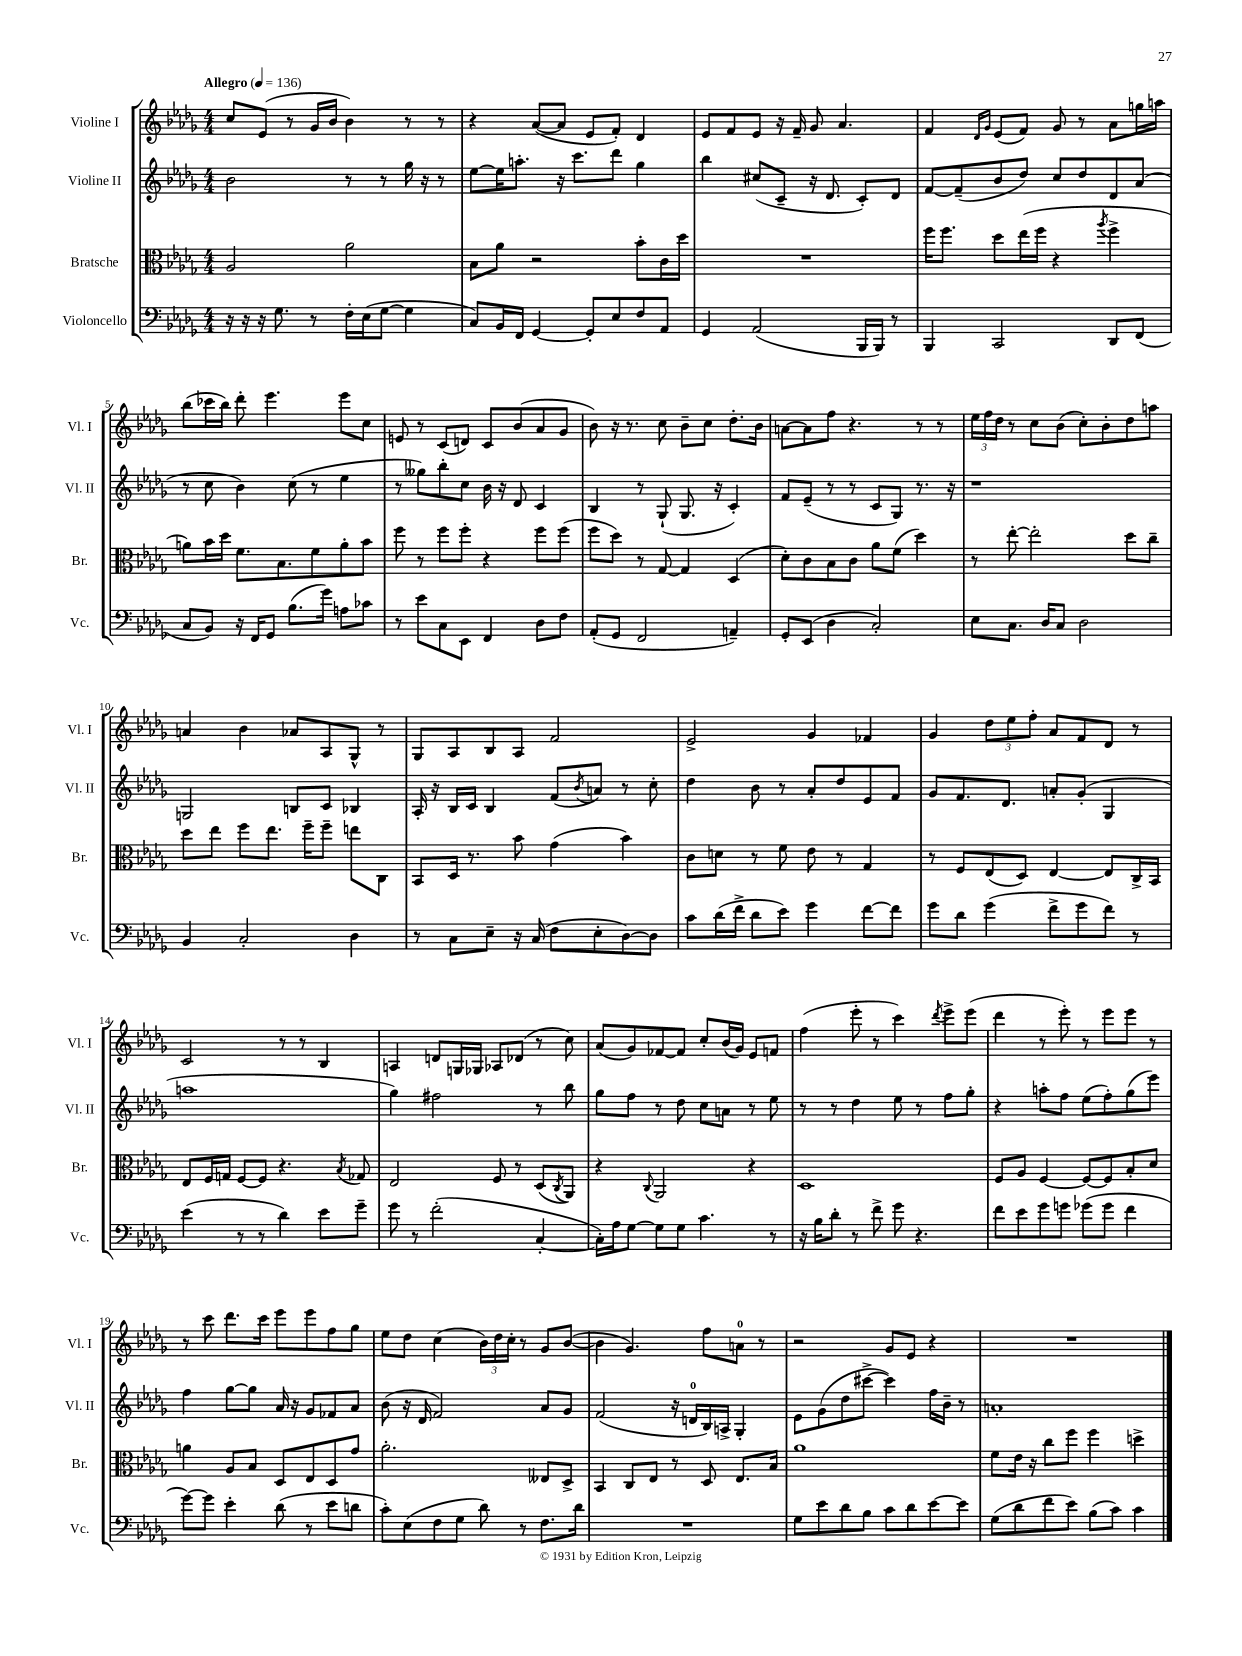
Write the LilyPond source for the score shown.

<<
\new StaffGroup <<
\new Staff = "s0" \with { instrumentName = "Violine I" shortInstrumentName = "Vl. I" } {
    \clef treble \key des \major \numericTimeSignature \time 4/4 \tempo "Allegro" 4 = 136
    c''8 ees'8( r8 ges'16 bes'16 bes'4) r8 r8 |
    r4 aes'8~( aes'8 ees'8 f'8-.) des'4 |
    ees'8 f'8 ees'8 r16 f'16-- ges'8 aes'4. |
    f'4 \grace { des'16 ges'16 } ees'8( f'8) ges'8 r8 aes'8 g''16 a''16 |
    bes''8( ces'''16 bes''16) des'''8-. ees'''4. ees'''8 c''8 |
    e'8 r8 c'8( d'8) c'8 bes'8( aes'8 ges'8 |
    bes'8) r16 r8. c''8 bes'8-- c''8 des''8.-. bes'16 |
    a'8~ a'8 f''8 r4. r8 r8 |
    \tuplet 3/2 { ees''16 f''16 des''16 } r8 c''8 bes'8( c''8-.) bes'8-. des''8 a''8 |
    a'4 bes'4 aes'8 aes8 ges8-^ r8 |
    ges8 aes8 bes8 aes8 f'2 |
    ees'2-> ges'4 fes'4 |
    ges'4 \tuplet 3/2 { des''8 ees''8 f''8-. } aes'8 f'8 des'8 r8 |
    c'2 r8 r8 bes4 |
    a4 d'8 g16 ges16 aes8 des'8( r8 c''8) |
    aes'8( ges'8) fes'8~ fes'8 c''8-. bes'16( ges'16) ees'8 f'8 |
    f''4( ees'''8-. r8 c'''4) \acciaccatura { des'''8 } ees'''8-> ees'''8( |
    des'''4 r8 ees'''8-.) r8 ees'''8 ees'''8 r8 |
    r8 c'''8 des'''8. c'''16 ees'''8 ees'''8 f''8 ges''8 |
    ees''8 des''8 c''4( \tuplet 3/2 { bes'16) des''16 c''16-. } r8 ges'8 bes'8~( |
    bes'4 ges'4.) f''8 a'8-0 r8 |
    r2 ges'8 ees'8 r4 |
    R1 \bar "|." |
}
\new Staff = "s1" \with { instrumentName = "Violine II" shortInstrumentName = "Vl. II" } {
    \clef treble \key des \major \numericTimeSignature \time 4/4
    bes'2 r8 r8 ges''16 r16 r8 |
    ees''8~ ees''16 a''8.-. r16 c'''8. des'''8 ges''4 |
    bes''4 cis''8( c'8-- r16 des'8. c'8-.) des'8 |
    f'8~ f'8--( bes'8 des''8) c''8 des''8 des'8 aes'8( |
    r8 c''8 bes'4) c''8( r8 ees''4 |
    r8 geses''8) bes''8-. c''8 bes'16 r16 des'8 c'4 |
    bes4 r8 ges8-!( ges8. r16 c'4-.) |
    f'8 ees'8--( r8 r8 c'8 ges8) r8. r16 |
    r1 |
    g2 b8 c'8 bes4 |
    aes16-. r16 bes16 c'16 bes4 f'8( \acciaccatura { bes'8 } a'8) r8 c''8-. |
    des''4 bes'8 r8 aes'8-. des''8 ees'8 f'8 |
    ges'8 f'8. des'8. a'8-. ges'8-.( ges4 |
    a''1 |
    ges''4) fis''2 r8 bes''8 |
    ges''8 f''8 r8 des''8 c''8 a'8 r8 ees''8 |
    r8 r8 des''4 ees''8 r8 f''8 ges''8-. |
    r4 a''8-. f''8 ees''8( f''8-.) ges''8( ees'''8) |
    f''4 ges''8~ ges''8 aes'16 r16 ges'8 fes'8 aes'8 |
    bes'8( r16 des'16 f'2) aes'8 ges'8 |
    f'2( r16 d'16-0 bes16) a16-> ges4-. |
    ees'8 ges'8( des''8 cis'''8~-> cis'''4) f''16 bes'16-- r8 |
    a'1-. \bar "|." |
}
\new Staff = "s2" \with { instrumentName = "Bratsche" shortInstrumentName = "Br." } {
    \clef alto \key des \major \numericTimeSignature \time 4/4
    aes2 aes'2 |
    bes8 aes'8 r2 bes'8-. c'16 des''16 |
    R1 |
    f''16 f''8. des''8 ees''16( f''16 r4 \acciaccatura { aes''8 } f''4-> |
    a'8) bes'16 des''16 f'8. bes8. f'8 a'8-. bes'8 |
    f''8 r8 f''8 f''8-. r4 f''8 f''8( |
    f''8 des''8) r8 ges8~ ges4 des4( |
    des'8-.) c'8 bes8 c'8 aes'8 f'8( des''4) |
    r8 ees''8~-. ees''2-. des''8 c''8-- |
    des''8 ees''8 f''8 ees''8. f''16-- f''8-- e''8 c8 |
    bes,8 des16 r8. bes'8 ges'4( bes'4) |
    c'8 d'8 r8 f'8 ees'8 r8 ges4 |
    r8 f8 ees8( des8) ees4~ ees8 c16-> bes,16 |
    ees8 f16 g16 f8~ f8 r4. \acciaccatura { bes8 } ges8 |
    ees2 f8 r8 des8( \acciaccatura { c8 } aes,8) |
    r4 \appoggiatura { c8 } aes,2 r4 |
    des1 |
    f8 aes8 f4~ f8~ f8 bes8-. des'8 |
    a'4 aes8 bes8 des8 ees8 des8 ges'8 |
    aes'2.-. eeses8 des8-> |
    bes,4 c8 ees8 r8 des8 ees8. bes16 |
    aes'1 |
    f'8 ees'16 r16 c''8 f''8 f''4 d''4-> \bar "|." |
}
\new Staff = "s3" \with { instrumentName = "Violoncello" shortInstrumentName = "Vc." } {
    \clef bass \key des \major \numericTimeSignature \time 4/4
    r16 r16 r16 ges8. r8 f16-. ees16( ges8~ ges4 |
    c8) bes,16 f,16 ges,4~ ges,8-. ees8 f8 aes,8 |
    ges,4 aes,2( bes,,16 bes,,16) r8 |
    bes,,4 c,2 des,8 f,8( |
    c8 bes,8) r16 f,16 ges,8 bes8.( ges'16) a8 ces'8 |
    r8 ees'8 c8 ees,8 f,4 des8 f8 |
    aes,8-.( ges,8 f,2 a,4--) |
    ges,8-. ees,8( des4 c2-.) |
    ees8 c8. des16 c8 des2 |
    bes,4 c2-. des4 |
    r8 c8 ees8-- r16 c16( f8 ees8-. des8~) des8 |
    c'8 des'16( f'16-> des'8 ees'8) ges'4 f'8~ f'8 |
    ges'8 des'8 ges'4( f'8-> ges'8 f'8) r8 |
    ees'4( r8 r8 des'4) ees'8 ges'8-- |
    ges'8 r8 f'2-.( c4~-. |
    c16-.) aes16 ges8~ ges8 ges8 c'4. r8 |
    r16 bes16 des'8-. r8 f'8-> ges'8 r4. |
    f'8 ees'8 ges'8 g'8 ges'8( ges'8 f'4 |
    ges'8~) ges'8 ees'4-. des'8( r8 ees'8 d'8 |
    c'8-.) ees8( f8 ges8 des'8) r8 f8. des'16 |
    R1 |
    ges8 ees'8 des'8 bes8 c'8 des'8 ees'8~ ees'8 |
    ges8( des'8 f'8 ees'8) bes8( c'8) c'4 \bar "|." |
}
>>
>>
